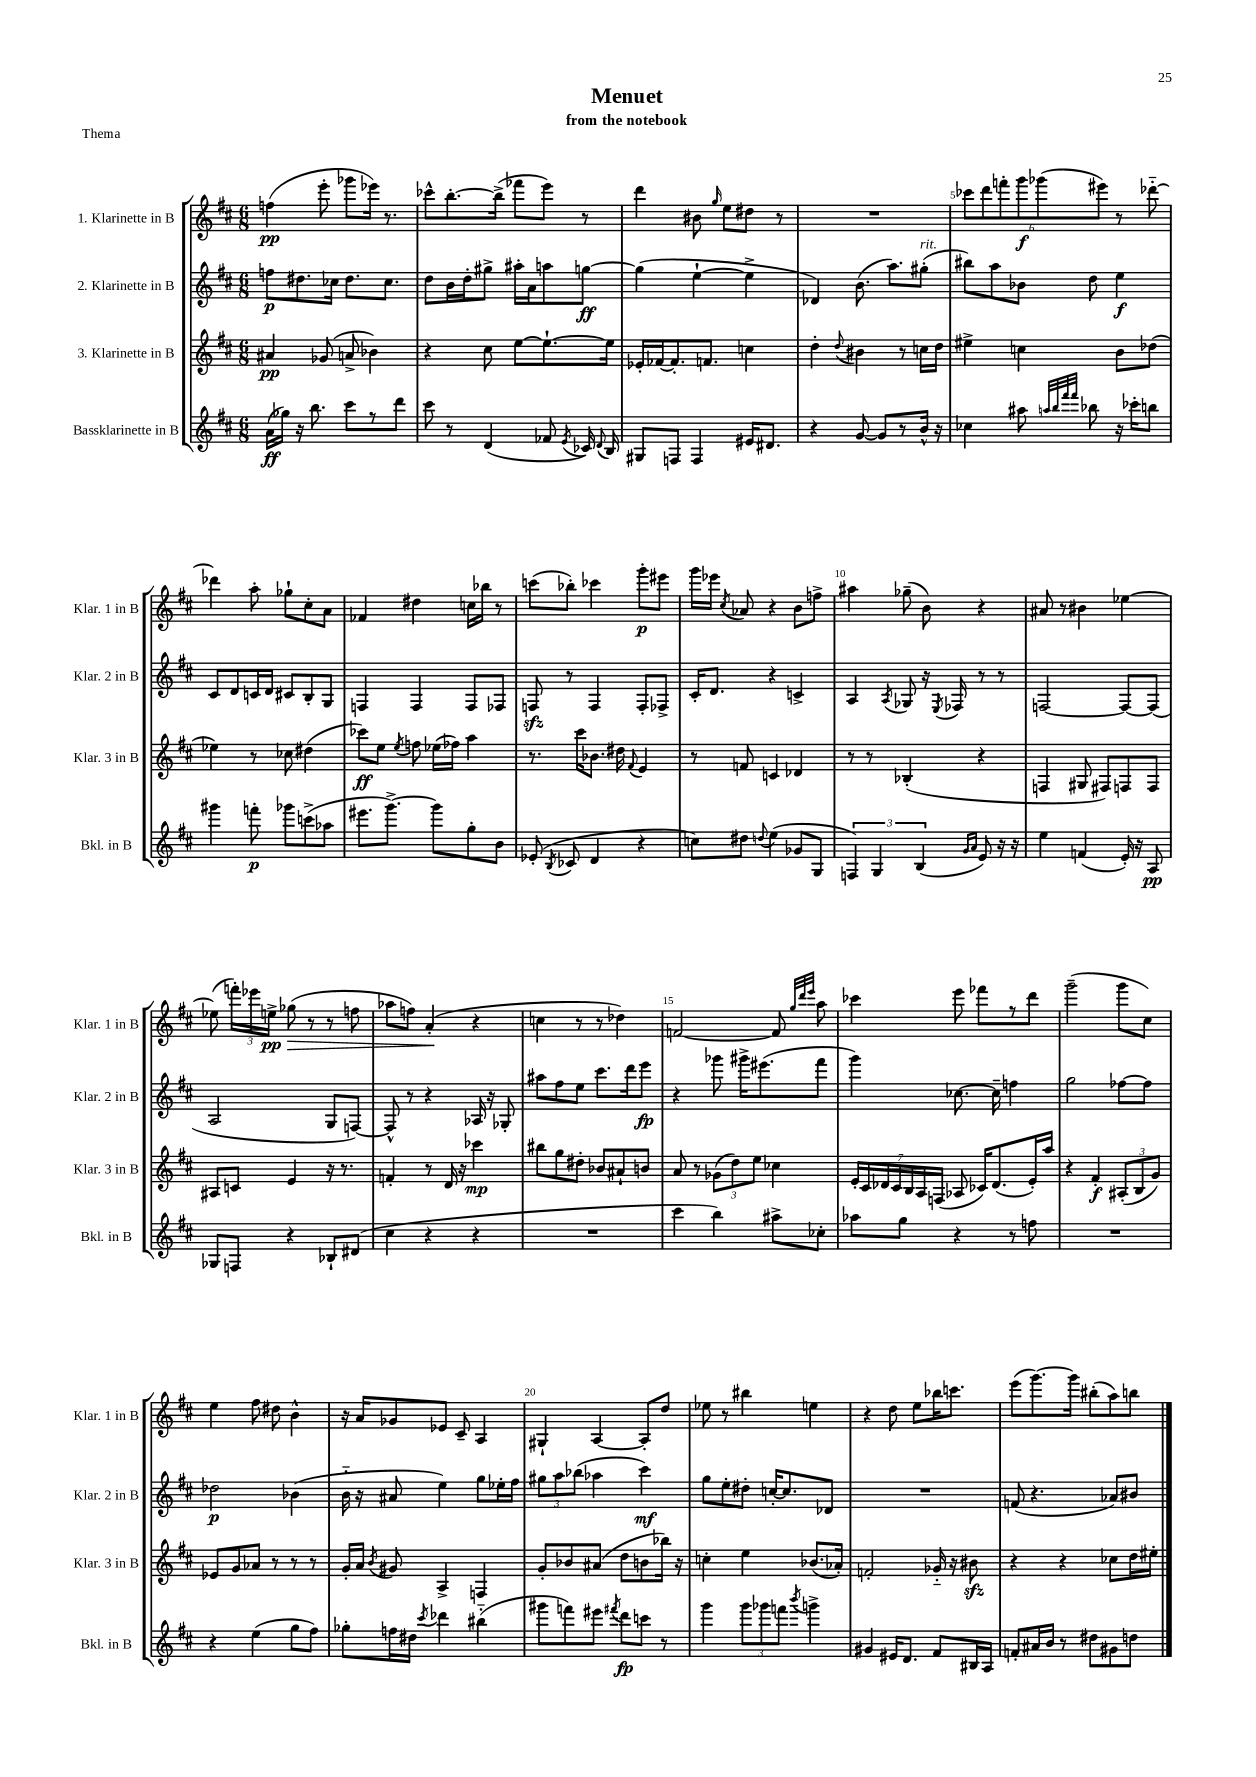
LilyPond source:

\header { title = "Menuet" subtitle = "from the notebook" piece = "Thema" }
<<
\new StaffGroup <<
\new Staff = "s0" \with { instrumentName = "1. Klarinette in B" shortInstrumentName = "Klar. 1 in B" } {
    \clef treble \key d \major \numericTimeSignature \time 6/8
    \autoBeamOff f''4\pp( e'''8-. ges'''8[ ees'''16]) r8. |
    ces'''8[-^ b''8.~-. b''16]->( fes'''8[ e'''8]) r8 |
    d'''4 bis'8 \grace { g''16 } e''8[ dis''8] r8 |
    R2. |
    \tuplet 6/4 { ces'''8[ d'''8 f'''8-. g'''8\f ges'''8( eis'''8]) } r8 des'''8~-_ |
    des'''4 a''8-. ges''8[-! cis''8-. a'8] |
    fes'4 dis''4 c''16[ bes''16] r8 |
    c'''8[( bes''8]-.) ces'''4 g'''8[-.\p eis'''8] |
    g'''16[ ees'''16] \acciaccatura { cis''8 } aes'8 r4 b'8[ f''8]-> |
    ais''4 ges''8--( b'8) r4 |
    ais'8 r8 bis'4 ees''4~ |
    ees''8( \tuplet 3/2 { f'''16[-.) ees'''16 e''16]->\pp\> } ges''8( r8 r8 f''8 |
    aes''8[ f''8]) a'4-.\!( r4 |
    c''4 r8 r8 des''4) |
    f'2~ f'8 \grace { g''32[ d'''32 e'''32] } a''8 |
    ces'''4 e'''8 fes'''8[ r8 d'''8] |
    g'''2--( g'''8[ cis''8]) |
    e''4 fis''8 dis''8 b'4-^ |
    r16 a'16[ ges'8 ees'8] cis'8-- a4 |
    gis4-! a4~ a8[-. d''8] |
    ees''8 r8 bis''4 e''4 |
    r4 d''8 e''8[ bes''16 c'''8.] |
    e'''8[( g'''8.~) g'''16] bis''8[-.( a''8) b''8] \bar "|." |
}
\new Staff = "s1" \with { instrumentName = "2. Klarinette in B" shortInstrumentName = "Klar. 2 in B" } {
    \clef treble \key d \major \numericTimeSignature \time 6/8
    \autoBeamOff f''8[\p dis''8. ces''16] dis''8.[ ces''8.] |
    d''8[ b'16 d''16-. gis''8]-> ais''16[-. a'16 a''8 g''8]~\ff |
    g''4( e''4~-! e''4-> |
    des'4) b'8.( a''8.[) gis''8]-.^\markup { \italic "rit." }( |
    bis''8[) a''8 bes'8] d''8 e''4\f |
    cis'8[ d'8 c'16 d'16] cis'8[ b8-. g8] |
    f4 f4 f8[ fes8] |
    f8\sfz r8 f4 f8[-. fes8]-> |
    cis'16[-. d'8.] r4 c'4-> |
    a4 \acciaccatura { a8 } ges8 r16 \acciaccatura { e8 } fes16 r8 r8 |
    f2~ f8[~ f8]( |
    a2 g8[ f8]~) |
    f8-^ r8 r4 aes16 r16 ges8-. |
    ais''8[ fis''8 e''8] cis'''8.[ d'''16 e'''8]\fp |
    r4 ges'''8 gis'''16[-> eis'''8.( fis'''8] |
    g'''4) ces''8.~ ces''16-- f''4 |
    g''2 fes''8[~ fes''8] |
    des''2\p bes'4( |
    b'16-_ r16 ais'8 e''4) g''8[ ees''16-. fis''16] |
    \tuplet 3/2 { gis''8[ a''8 bes''8]( } aes''4 cis'''4\mf) |
    g''8[ e''8-. dis''8]-. c''16[~-. c''8. des'8] |
    R2. |
    f'8( r4. aes'8[) bis'8] \bar "|." |
}
\new Staff = "s2" \with { instrumentName = "3. Klarinette in B" shortInstrumentName = "Klar. 3 in B" } {
    \clef treble \key d \major \numericTimeSignature \time 6/8
    \autoBeamOff ais'4\pp ges'8( a'8-> bes'4) |
    r4 cis''8 e''8[~ e''8.~-! e''16] |
    ees'16[-. fes'16~ fes'8.-. f'8.] c''4 |
    d''4-. \appoggiatura { d''8 } bis'4 r8 c''16[ d''16] |
    eis''4-> c''4 b'8[ des''8]( |
    ees''4) r8 ces''8 dis''4( |
    ces'''8[\ff) e''8] \acciaccatura { e''8 } f''8 ees''16[( fes''16]) a''4 |
    r8. cis'''16[ bes'8.] dis''16 \appoggiatura { fis'8 } e'4 |
    r8 f'8 c'4 des'4 |
    r8 r8 bes4-.( r4 |
    f4 gis8 fis8[) f8 f8] |
    ais8[ c'8] e'4 r16 r8. |
    f'4-. r8 d'16 r16 ces'''4\mp |
    bis''8[ g''8 dis''8]-. bes'8[ ais'8-! b'8] |
    a'8 r8 \tuplet 3/2 { ges'8[( d''8) e''8] } ces''4 |
    \tuplet 7/4 { e'16[-. cis'16 des'16 cis'16 b16 a16 f16]( } aes8 ces'16[) des'8.( e'16-.) a''16] |
    r4 fis'4-.\f \tuplet 3/2 { ais8[-.( b8 g'8]) } |
    ees'8[ g'8 aes'8] r8 r8 r8 |
    g'16[-. a'16] \acciaccatura { b'8 } gis'8 a4-> f4 |
    g'8[-. bes'8 ais'8]( d''8[ b'8 bes''16]) r16 |
    c''4-. e''4 bes'8.[( aes'16]-.) |
    f'2-. ges'16-_ r16 bis'8\sfz |
    r4 r4 ces''8[ d''16 eis''16]-. \bar "|." |
}
\new Staff = "s3" \with { instrumentName = "Bassklarinette in B" shortInstrumentName = "Bkl. in B" } {
    \clef treble \key d \major \numericTimeSignature \time 6/8
    \autoBeamOff a'16[\ff( ges''16]) r16 b''8. cis'''8[ r8 d'''8] |
    cis'''8 r8 d'4( fes'8 \acciaccatura { e'8 } ces'16) \appoggiatura { d'8 } b16 |
    gis8[ f8] f4 eis'16[ dis'8.] |
    r4 g'8~ g'8[ r8 b'16]-^ r16 |
    ces''4 ais''8 \grace { a''32[ b''32 fis'''32 fis'''32] } bes''8 r16 ces'''16[-. b''8] |
    gis'''4 f'''8-.\p ges'''8[ c'''8->( aes''8] |
    eis'''8.[ g'''8.]~->) g'''8[ g''8-. b'8] |
    ees'8-.( \acciaccatura { b8 } ces'8 d'4 r4 |
    c''8[) dis''8] \appoggiatura { d''8 } e''4( ges'8[ g8] |
    \tuplet 3/2 { f4) g4 b4( } \grace { g'16[ a'16] } e'8) r16 r16 |
    e''4 f'4( e'16-.) r16 a8\pp |
    ges8[ f8] r4 bes8[-! dis'8]( |
    cis''4 r4 r4 |
    R2. |
    cis'''4 b''4) ais''8[-> ces''8]-. |
    aes''8[ g''8] r4 r8 f''8 |
    R2. |
    r4 e''4( g''8[ fis''8]) |
    ges''8[-. f''16 dis''16] \acciaccatura { cis'''8 } des'''4 bis''4-_( |
    gis'''8[ f'''8) eis'''8] \acciaccatura { fis'''8 } d'''8[\fp c'''8] r8 |
    g'''4 \tuplet 3/2 { g'''8[ ges'''8 f'''8] } \acciaccatura { b'''8 } g'''4-> |
    gis'4 eis'16[ d'8.] fis'8[ bis16 a16] |
    f'8[-. ais'16 b'16] r8 dis''8[ gis'8 d''8] \bar "|." |
}
>>
>>
\layout { \context { \Score \override BarNumber.break-visibility = ##(#f #t #t) barNumberVisibility = #(every-nth-bar-number-visible 5) } }
